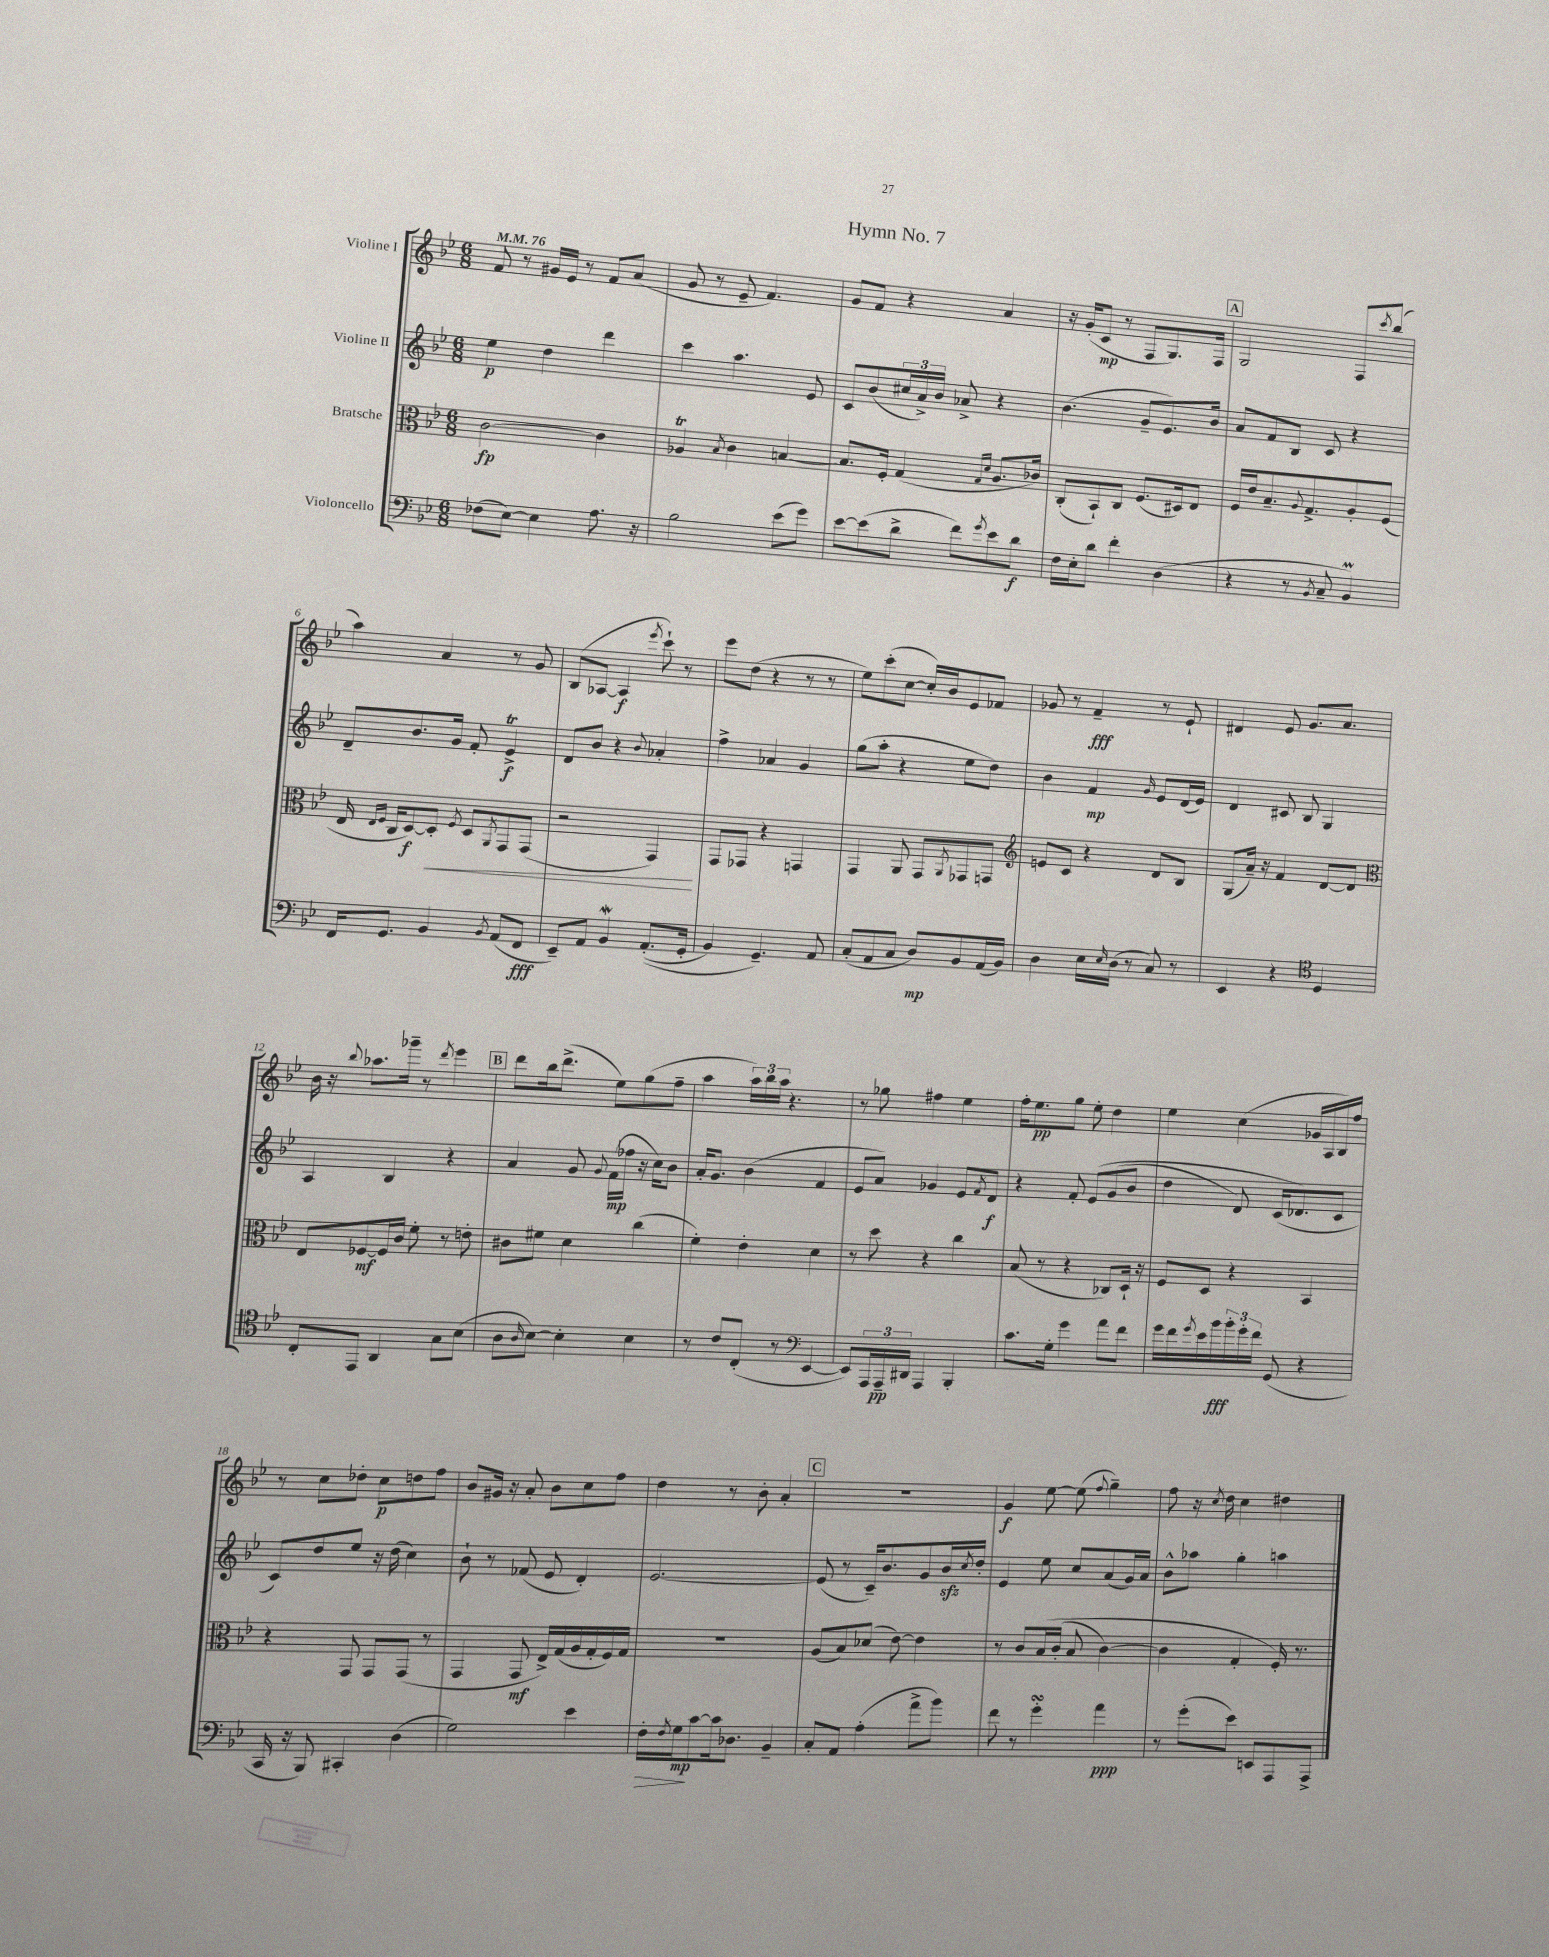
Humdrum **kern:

**kern	**dynam	**kern	**dynam	**kern	**dynam	**kern	**dynam
*part4	*part4	*part3	*part3	*part2	*part2	*part1	*part1
*staff4	*staff4	*staff3	*staff3	*staff2	*staff2	*staff1	*staff1
*I"Violoncello	*	*I"Bratsche	*	*I"Violine II	*	*I"Violine I	*
*clefF4	*	*clefC3	*	*clefG2	*	*clefG2	*
*k[b-e-]	*	*k[b-e-]	*	*k[b-e-]	*	*k[b-e-]	*
*M6/8	*	*M6/8	*	*M6/8	*	*M6/8	*
*MM76	*	*MM76	*	*MM76	*	*MM76	*
=1	=1	=1	=1	=1	=1	=1	=1
(8F-X\L	.	[2c\	fp	4ee-\	p	8f/	.
[8E-\J)	.	.	.	.	.	8r	.
4E-\]	.	.	.	4dd\	.	16g#X/LL	.
.	.	.	.	.	.	16e-/JJ	.
.	.	.	.	.	.	8r	.
8.A\	.	4c\]	.	4ddd\	.	8f/L	.
.	.	.	.	.	.	(8a/J	.
16r	.	.	.	.	.	.	.
=2	=2	=2	=2	=2	=2	=2	=2
2B-\	.	4A-XT/	.	4ccc\	.	8g/	.
.	.	.	.	.	.	8r	.
.	.	8qB-/	.	.	.	.	.
.	.	4c\	.	4.aa\	.	8e-~/	.
.	.	.	.	.	.	4.f/)	.
(8e-\L	.	[4Bn/	.	.	.	.	.
8g\J)	.	.	.	8e-/	.	.	.
=3	=3	=3	=3	=3	=3	=3	=3
[8e-\L	.	8.B/L]	.	8c/L	.	8g/L	.
(8e-\]	.	.	.	(8b-/	.	8f/J	.
.	.	16F'/Jk	.	.	.	.	.
8d^\J	.	(4G/	.	24cc#X/L	.	4r	.
.	.	.	.	24a^/)	.	.	.
.	.	.	.	24b-/JJ	.	.	.
8f\L)	.	.	.	8a-X^/	.	.	.
.	.	16qqG/LL	.	.	.	.	.
8qg/	.	16qqd/JJ	.	.	.	.	.
8e-\	.	8.A/L	.	4r	.	4a/	.
8d\J	f	.	.	.	.	.	.
.	.	16c-X/Jk)	.	.	.	.	.
=4	=4	=4	=4	=4	=4	=4	=4
16F\LL	.	(8C'/L	.	(4.b-\	.	16r	.
16E-'\J	.	.	.	.	.	(16g'/KL	.
8d\J	.	8BB-`/)	.	.	.	8c/J	mp
4f'\	.	8C/J	.	.	.	8r	.
.	.	(8.F/L	.	8g~/L	.	8F/L	.
(4D\	.	.	.	8.e-/)	.	8.G/)	.
.	.	16D#X/k)	.	.	.	.	.
.	.	8E-/J	.	.	.	.	.
.	.	.	.	16b-/Jk	.	16F/Jk	.
!!LO:REH:place=s1:t=A
=5	=5	=5	=5	=5	=5	=5	=5
4r	.	16F/LL	.	8a/L	.	2G/	.
.	.	16e-/J	.	.	.	.	.
.	.	8.B-~/	.	8f/	.	.	.
8r	.	.	.	8B-/J	.	.	.
.	.	8qqA/	.	.	.	.	.
.	.	8.G^/	.	.	.	.	.
8qBB-/	.	.	.	.	.	.	.
8C~/	.	.	.	8c/	.	.	.
4BB-M/)	.	8A'/	.	4r	.	8F/L	.
.	.	.	.	.	.	8qccc/	.
.	.	(8F/J	.	.	.	(8bb-/J	.
!!LO:LB:g=z
=6	=6	=6	=6	=6	=6	=6	=6
16FF/KL	.	16E-/	.	8d~/L	.	4aa\)	.
.	.	16qqE-/LL	.	.	.	.	.
.	.	16qqF/JJ	.	.	.	.	.
8.GG/J	.	16C/KL	.	.	.	.	.
.	.	[8D/)	f	8.b-/	.	.	.
!	!	!	!LO:HP:b	!	!	!	!
4BB-/	.	8D'/J]	<	.	.	4a/	.
.	.	.	.	16g/Jk	.	.	.
.	.	8qF/	.	.	.	.	.
.	.	8D/L	.	8f'/	.	.	.
8qBB-/	.	8qAA/	.	.	.	.	.
(8AA/L	.	8GG/	.	4e-T^/	f	8r	.
8FF/J	fff	(8GG/J	.	.	.	8g/	.
=7	=7	=7	=7	=7	=7	=7	=7
8EE-~/L)	.	2r	.	8d/L	.	(8B-/L	.
8AA/J	.	.	.	8b-/J	.	[8A-X/J	.
4BB-w/	.	.	.	4r	.	4A-/]	f
.	.	.	.	8qqb-/	.	8qeee-/	.
((8.AA'/L	.	4GG/)	.	4a-X'/	.	8ccc`\)	.
.	.	.	.	.	.	8r	.
16GG'/Jk	.	.	.	.	.	.	.
.	.	.	[	.	.	.	.
=8	=8	=8	=8	=8	=8	=8	=8
4BB-/)	.	8GG/L	.	4ff^\	.	8eee-\L	.
.	.	8GG-X/J	.	.	.	(8dd\J	.
4.GG~/)	.	4r	.	4a-X/	.	4r	.
.	.	4GGn/	.	4g/	.	8r	.
8AA/	.	.	.	.	.	8r	.
=9	=9	=9	=9	=9	=9	=9	=9
(8C'/L	.	4GG/	.	(8gg\L	.	8ee-\L)	.
8AA/	.	.	.	8aa'\J	.	(8ccc'\	.
8C/J	.	8AA/	.	4r	.	[8cc\J	.
8D/L)	mp	8GG/L	.	.	.	16cc'/LL])	.
.	.	.	.	.	.	16b-/J	.
.	.	8qAA/	.	.	.	.	.
8BB-/	.	8GG-X/	.	8ee-\L	.	8e-/	.
(16AA/L	.	8GGn/J	.	8dd\J)	.	8f-X/J	.
16BB-/JJ)	.	.	.	.	.	.	.
=10	=10	=10	=10	=10	=10	=10	=10
*	*	*clefG2	*	*	*	*	*
4D\	.	8en/L	.	4b-\	.	8g-X/	.
.	.	8c/J	.	.	.	8r	.
16E-\LL	.	4r	.	4f/	mp	4f~/	fff
16qqE-/	.	.	.	.	.	.	.
(16D\JJ	.	.	.	.	.	.	.
8r	.	.	.	.	.	.	.
.	.	.	.	16qqg/	.	.	.
8C/)	.	8d/L	.	8e-/L	.	8r	.
8r	.	8B-/J	.	(16d/L	.	8e-`/	.
.	.	.	.	16e-/JJ)	.	.	.
=11	=11	=11	=11	=11	=11	=11	=11
4EE-/	.	(8G/L	.	4d/	.	4d#X/	.
.	.	16a~/Jk)	.	.	.	.	.
.	.	16r	.	.	.	.	.
4r	.	4f/	.	8c#X/	.	8e-/	.
.	.	.	.	8B-/	.	8.g/L	.
*clefC4	*	*	*	*	*	*	*
4D/	.	[8d/L	.	4G/	.	.	.
.	.	.	.	.	.	8.a/J	.
.	.	8d/J]	.	.	.	.	.
!!LO:LB:g=z
=12	=12	=12	=12	=12	=12	=12	=12
*	*	*clefC3	*	*	*	*	*
8C'/L	.	8E-/L	.	4A/	.	16b-\	.
.	.	.	.	.	.	16r	.
.	.	.	.	.	.	8qqbb-/	.
8EE-/J	.	[8F-X/	mf	.	.	8.aa-X\L	.
4AA/	.	16F-/L]	.	4B-/	.	.	.
.	.	16c/JJ	.	.	.	16ggg-X~\Jk	.
.	.	8f'\	.	.	.	8r	.
.	.	.	.	.	.	8qddd/	.
8G\L	.	8r	.	4r	.	4eee-\	.
(8B-\J	.	8en'\	.	.	.	.	.
!!LO:REH:place=s1:t=B
=13	=13	=13	=13	=13	=13	=13	=13
8A\L	.	8c#X\L	.	4a/	.	8ddd\L	.
16qqA/	.	.	.	.	.	.	.
[8B-\J)	.	8f#X\J	.	.	.	16bb-\k	.
.	.	.	.	.	.	(8.ddd^\J	.
4B-'\]	.	4d\	.	8g/	.	.	.
.	.	.	.	8qqg/	.	.	.
.	.	.	.	(16f\LL	mp	8ee-\L)	.
.	.	.	.	16ff-X\JJ	.	.	.
4B-\	.	(4cc\	.	16r	.	(8gg\	.
.	.	.	.	16cc\KL)	.	.	.
.	.	.	.	8b-\J	.	8ff~\J	.
=14	=14	=14	=14	=14	=14	=14	=14
8r	.	4f'\)	.	16a'/KL	.	4aa\	.
.	.	.	.	8.g/J	.	.	.
8c/L	.	.	.	.	.	.	.
(8C'/J	.	4e-'\	.	(4b-\	.	24aa\LL)	.
.	.	.	.	.	.	24bb-\	.
.	.	.	.	.	.	24aa\JJ	.
8r	.	.	.	.	.	4.r	.
*clefF4	*	*	*	*	*	*	*
[4EE-/	.	4d\	.	4f/	.	.	.
=15	=15	=15	=15	=15	=15	=15	=15
8EE-/L])	.	8r	.	8e-/L	.	8r	.
24AAA/L	.	8dd\	.	8a/J)	.	8gg-X\	.
24AAA~/	pp	.	.	.	.	.	.
24DD#X/JJ	.	.	.	.	.	.	.
4AAA/	.	4r	.	4g-X/	.	4ff#X\	.
4BBB-'/	.	4cc\	.	8e-/L	.	4ee-\	.
.	.	.	.	8qf/	.	.	.
.	.	.	.	8d/J	f	.	.
=16	=16	=16	=16	=16	=16	=16	=16
8.c\L	.	(8B-/	.	4r	.	16ff'\KL	.
.	.	.	.	.	.	8.ee-\	pp
.	.	8r	.	.	.	.	.
16G'\Jk	.	.	.	.	.	.	.
4g\	.	4r	.	8f'/	.	8gg\J	.
.	.	.	.	(8e-/L	.	8ee-'\	.
8a\L	.	8C-X/L)	.	(8g/	.	4dd\	.
8f\J	.	16D`/Jk	.	8b-/J	.	.	.
.	.	16r	.	.	.	.	.
=17	=17	=17	=17	=17	=17	=17	=17
16g\LL	.	8F/L	.	4dd\	.	4ee-\	.
16f\	.	.	.	.	.	.	.
8qg/	.	.	.	.	.	.	.
16e-\	.	8D/J	.	.	.	.	.
16b-\	fff	.	.	.	.	.	.
24b-'\	.	4r	.	8d/)	.	(4cc\	.
24g'\	.	.	.	.	.	.	.
24f\JJ	.	.	.	.	.	.	.
(8GG/	.	.	.	(16c/KL	.	.	.
.	.	.	.	8.d-X/)	.	.	.
4r	.	4BB-/	.	.	.	16g-X/LL	.
.	.	.	.	.	.	16A/	.
.	.	.	.	8c/J	.	16B-/)	.
.	.	.	.	.	.	16ff/JJ	.
!!LO:LB:g=z
=18	=18	=18	=18	=18	=18	=18	=18
16CC/	.	4r	.	8c/L)	.	8r	.
16r	.	.	.	.	.	.	.
8BBB-/)	.	.	.	8dd/	.	8cc\L	.
4CC#X'/	.	8GG/	.	8ee-/J	.	8dd-X'\J	.
.	.	8GG/L	.	16r	.	8cc\L	p
.	.	.	.	(16dd\	.	.	.
(4D\	.	(8GG/J	.	4cc\)	.	8ddn\	.
.	.	8r	.	.	.	8ff\J	.
=19	=19	=19	=19	=19	=19	=19	=19
2G\)	.	4GG/	.	8b-`\	.	8b-/L	.
.	.	.	.	8r	.	16g#X/Jk	.
.	.	.	.	.	.	16r	.
.	.	8GG/	mf	(8f-X/	.	8a'/	.
.	.	16E-^/LL)	.	8e-/	.	8b-\L	.
.	.	(16G/	.	.	.	.	.
4e-\	.	16A/	.	4d'/)	.	8cc\	.
.	.	16G'/	.	.	.	.	.
.	.	16F/)	.	.	.	8ff\J	.
.	.	16G/JJ	.	.	.	.	.
=20	=20	=20	=20	=20	=20	=20	=20
!	!LO:HP:b	!	!	!	!	!	!
16F'\LL	>	2.r	.	[2.e-/	.	4dd\	.
8qF/	.	.	.	.	.	.	.
16G\J	mp	.	.	.	.	.	.
[8c\	]	.	.	.	.	.	.
16c\k]	.	.	.	.	.	8r	.
8.D-X\J	.	.	.	.	.	.	.
.	.	.	.	.	.	8b-'\	.
4BB-~/	.	.	.	.	.	4a'/	.
!!LO:REH:place=s1:t=C
=21	=21	=21	=21	=21	=21	=21	=21
8C'/L	.	(8A/L	.	(8e-/]	.	2.r	.
8AA/J	.	8B-/)	.	8r	.	.	.
(4A'\	.	(8d-X/J	.	16c~/KL)	.	.	.
.	.	.	.	8.b-/	.	.	.
.	.	[8e-\)	.	.	.	.	.
8a^\L	.	4e-\]	.	8g/	.	.	.
8b-\J)	.	.	.	16b-zz/L	.	.	.
.	.	.	.	8qcc/	.	.	.
.	.	.	.	16dd'/JJ	.	.	.
=22	=22	=22	=22	=22	=22	=22	=22
8f\	.	8r	.	4e-/	.	4g/	f
8r	.	8c/L	.	.	.	.	.
4gsSSS'\	.	(16B-/L	.	8ee-\	.	[8ee-\	.
.	.	(16c'/JJ	.	.	.	.	.
.	.	8B-/	.	8cc/L	.	(8ee-\]	.
.	.	.	.	.	.	8qqff/	.
4a\	ppp	[4c\)	.	(8a/	.	4gg~\)	.
.	.	.	.	16g/L)	.	.	.
.	.	.	.	16a/JJ	.	.	.
=23	=23	=23	=23	=23	=23	=23	=23
8r	.	4c\]	.	8b-^^\L	.	8ff\	.
(8g'\L	.	.	.	8aa-X\J	.	16r	.
.	.	.	.	.	.	8qcc/	.
.	.	.	.	.	.	16dd\	.
8e-\J)	.	4G'/	.	4gg'\	.	4cc\	.
8EEn/L	.	.	.	.	.	.	.
8AAA/	.	16F'/)	.	4aan\	.	4dd#X\	.
.	.	8.r	.	.	.	.	.
8AAA^/J	.	.	.	.	.	.	.
==	==	==	==	==	==	==	==
*-	*-	*-	*-	*-	*-	*-	*-
